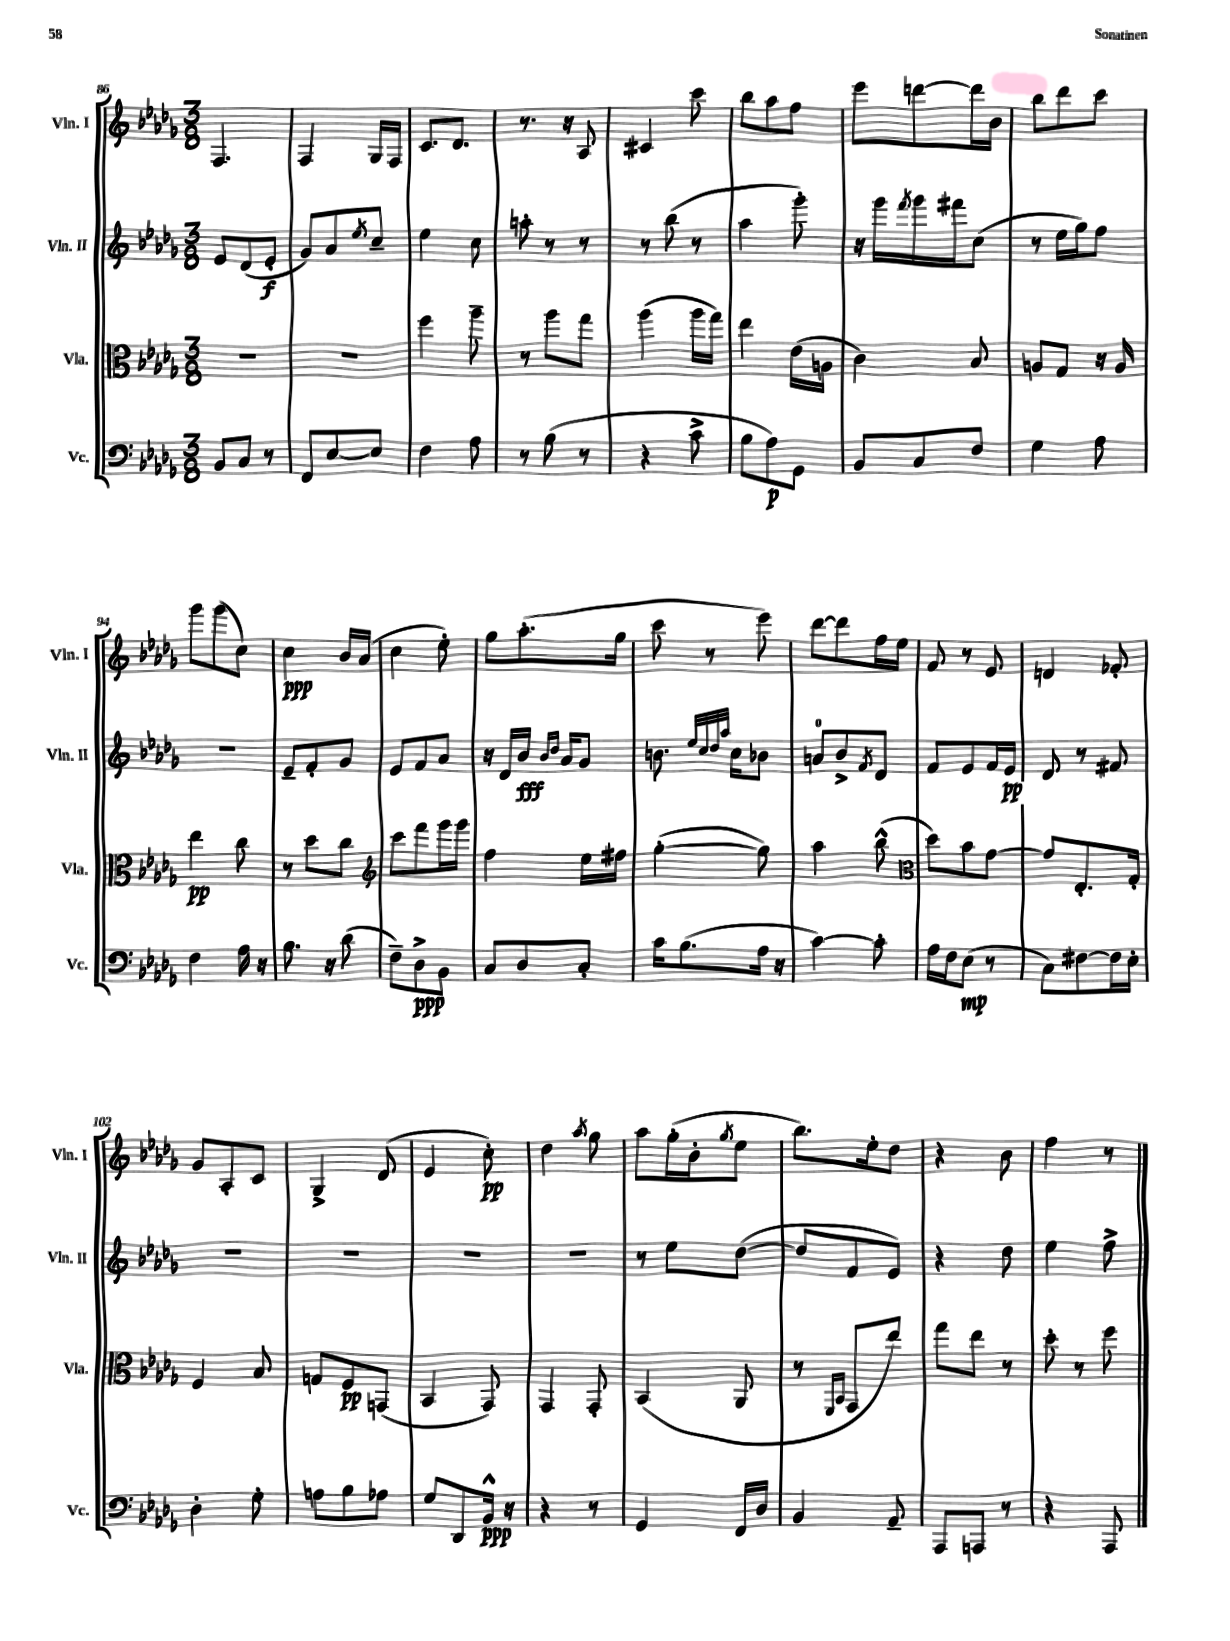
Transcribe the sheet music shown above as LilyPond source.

<<
\new StaffGroup <<
\new Staff = "s0" \with { instrumentName = "Vln. I" shortInstrumentName = "Vln. I" } {
    \clef treble \key des \major \numericTimeSignature \time 3/8
    f4. |
    f4 ges16 f16 |
    c'8. des'8. |
    r8. r16 aes8 |
    cis'4 c'''8 |
    bes''8 aes''8 f''8 |
    ees'''8 d'''8~ d'''16 bes'16 |
    bes''8 des'''8 c'''8 |
    ges'''8 ges'''8( c''8) |
    c''4\ppp bes'16 aes'16( |
    c''4 ees''8-.) |
    ges''8 aes''8.-.( ges''16 |
    c'''8 r8 ees'''8) |
    des'''8~ des'''8 f''16 ees''16 |
    f'8 r8 ees'8 |
    d'4 fes'8-. |
    ges'8 aes8-. c'8 |
    ges4-> des'8( |
    ees'4 c''8-.\pp) |
    des''4 \acciaccatura { aes''8 } ges''8 |
    aes''8 ges''16-.( bes'16-. \acciaccatura { ges''8 } ees''8 |
    bes''8.) ees''16-. des''8 |
    r4 bes'8 |
    f''4 r8 \bar "|." |
}
\new Staff = "s1" \with { instrumentName = "Vln. II" shortInstrumentName = "Vln. II" } {
    \clef treble \key des \major \numericTimeSignature \time 3/8
    ees'8 des'8( ees'8-.\f |
    ges'8) aes'8 \acciaccatura { ees''8 } c''8-- |
    ees''4 c''8 |
    a''8-. r8 r8 |
    r8 bes''8( r8 |
    aes''4 ges'''8-.) |
    r16 ges'''16 \acciaccatura { f'''8 } ges'''16 fis'''16 c''8( |
    r8 ees''16 ges''16) f''8 |
    R4. |
    ees'8-- f'8-. ges'8 |
    ees'8 f'8 aes'8 |
    r16 des'16 bes'16\fff \grace { bes'16 des''16 } aes'16 ges'8 |
    b'8. \grace { ees''32 c''32 des''32 aes''32 } c''16 bes'8 |
    a'8-0 bes'8-> \acciaccatura { f'8 } des'8 |
    f'8 ees'8 f'16 ees'16\pp |
    des'8 r8 fis'8 |
    R4. |
    R4. |
    R4. |
    R4. |
    r8 ees''8 des''8~( |
    des''8 f'8 ees'8) |
    r4 des''8 |
    ees''4 f''8-> \bar "|." |
}
\new Staff = "s2" \with { instrumentName = "Vla." shortInstrumentName = "Vla." } {
    \clef alto \key des \major \numericTimeSignature \time 3/8
    R4. |
    R4. |
    f''4 aes''8-- |
    r8 aes''8 ges''8 |
    aes''4( aes''16 ges''16) |
    ees''4 ees'16( a16 |
    c'4) bes8 |
    a8 ges8 r16 a16 |
    ees''4\pp c''8 |
    r8 des''8 c''8 |
    \clef treble c'''8 f'''8 ges'''16 ges'''16 |
    f''4 ees''16 fis''16 |
    ges''4~-.( ges''8) |
    aes''4 bes''8-^( |
    \clef alto des''8) bes'8 ges'8~ |
    ges'8 ees8.-. ges16-. |
    f4 bes8 |
    g8 f8\pp g,8( |
    bes,4 ges,8) |
    ges,4 ges,8-. |
    bes,4( aes,8 |
    r8 \grace { f,16 bes,16 } ges,8 ees''8) |
    ges''8 ees''8 r8 |
    des''8-. r8 f''8 \bar "|." |
}
\new Staff = "s3" \with { instrumentName = "Vc." shortInstrumentName = "Vc." } {
    \clef bass \key des \major \numericTimeSignature \time 3/8
    bes,8 c8 r8 |
    f,8 ees8~ ees8 |
    f4 aes8 |
    r8 bes8( r8 |
    r4 c'8-> |
    bes8 aes8\p) ges,8 |
    bes,8 c8 f8 |
    ges4 aes8 |
    f4 aes16 r16 |
    bes8. r16 des'8( |
    f8--) des8->\ppp bes,8 |
    c8 des8 c8-. |
    c'16 bes8.( aes16 r16 |
    c'4~) c'8-. |
    aes16 f16 ees8\mp( r8 |
    c8) fis8~ fis16 ees16-. |
    des4-. ges8-. |
    a8 bes8 aes8 |
    ges8 des,8 bes,16-^\ppp r16 |
    r4 r8 |
    ges,4 f,16 des16 |
    bes,4 aes,8-- |
    aes,,8 a,,8 r8 |
    r4 aes,,8 \bar "|." |
}
>>
>>
\layout { \context { \Score currentBarNumber = #86 } }
